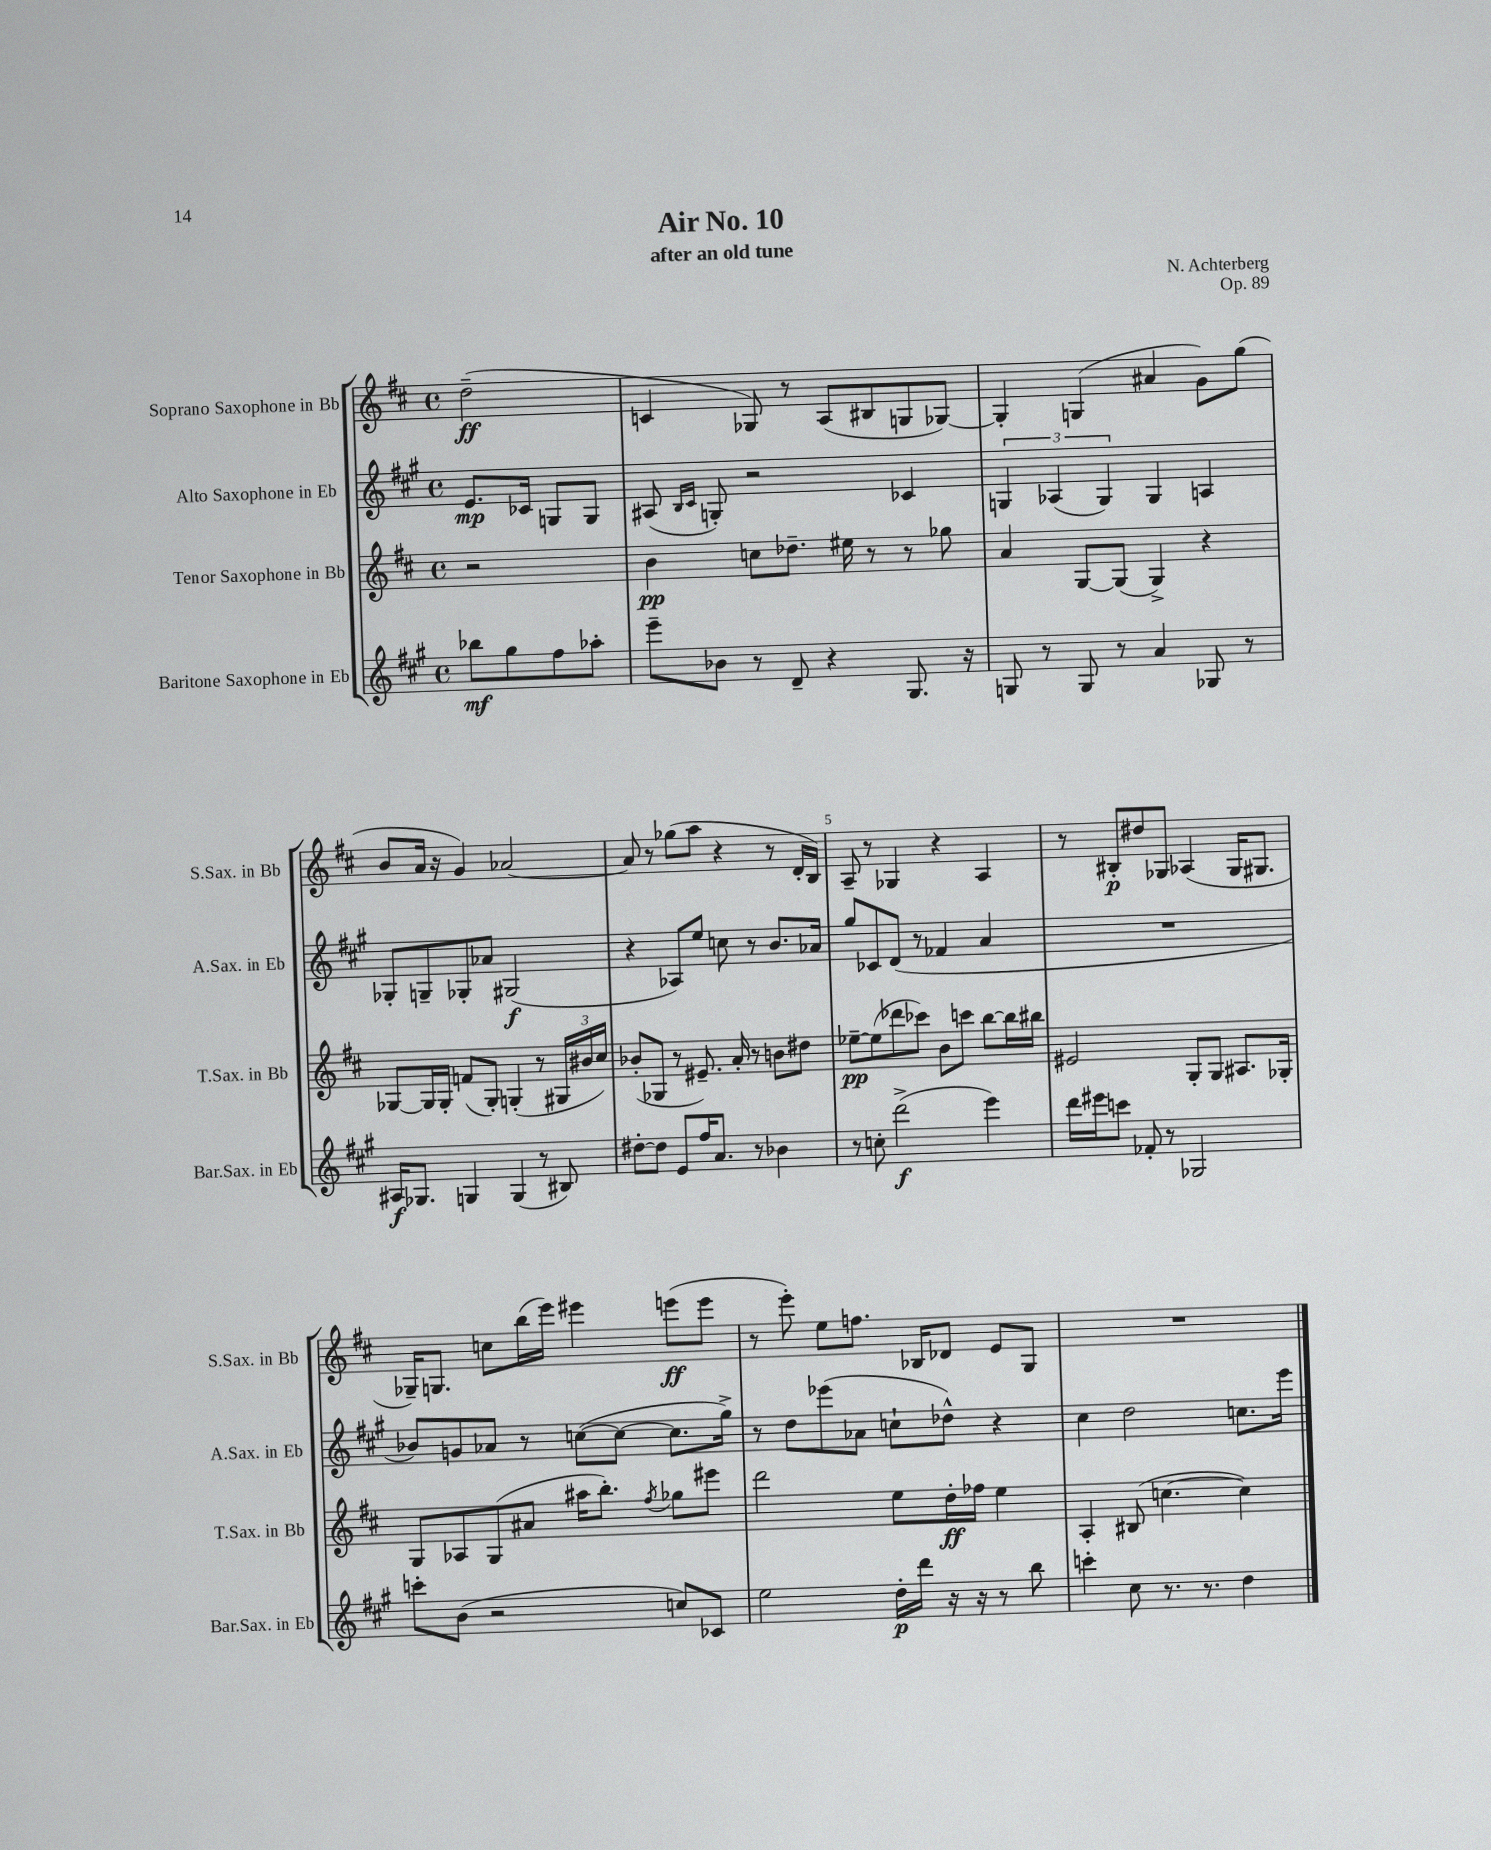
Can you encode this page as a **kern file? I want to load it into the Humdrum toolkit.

**kern	**kern	**kern	**kern
*staff4	*staff3	*staff2	*staff1
*clefG2	*clefG2	*clefG2	*clefG2
*k[f#c#g#]	*k[f#c#]	*k[f#c#g#]	*k[f#c#]
*M4/4	*M4/4	*M4/4	*M4/4
*met(c)	*met(c)	*met(c)	*met(c)
8bb-\L	2r	8.e/L	(2dd~\
8gg#\	.	.	.
.	.	16c-/Jk	.
8ff#\	.	8G/L	.
8aa-'\J	.	8G/J	.
=	=	=	=
8eee~\L	4b\	(8A#/	4c/
.	.	16qqB/LL	.
.	.	16qqc#/JJ	.
8b-\J	.	8G'/)	.
8r	8cc\L	2r	8G-/)
8d~/	8.dd-~\J	.	8r
4r	.	.	(8A/L
.	16ee#\	.	.
.	8r	.	8B#/
8.G#/	8r	4c-/	8G/
.	8gg-\	.	[8G-/J)
16r	.	.	.
=	=	=	=
8G/	4a/	6G/	4G-'/]
8r	.	.	.
.	.	(6A-/	.
8G/	[8G/L	.	(4G/
.	.	6G/)	.
8r	(8G/]J	.	.
4a/	4G^/)	4G/	4a#/
8G-/	4r	4A/	8g\L)
8r	.	.	(8gg\J
=	=	=	=
16A#/LK	[8G-/L	8G-'/L	8b/L
8.G-/J	.	.	.
.	16G-/]L	8G~/	16a/Jk
.	16G-'/JJ	.	16r
4G/	(8f/L	8G-'/	4g/)
.	8G-'/J)	8a-/J	.
(4G/	(4G'/	(2G#/	[2a-/
8r	8r	.	.
8B#/)	24G#/LL	.	.
.	24b#/	.	.
.	24cc#/JJ)	.	.
=	=	=	=
[8dd#'\L	(8b-'/L	4r	8a-/]
8dd#\]J	8G-/J	.	8r
8e/L	8r	8A-/L)	(8gg-\L
16ff#/K	8.e#~/)	8ee/J	8aa\J
8.a/J	.	.	.
.	.	8cc\	4r
.	16a'/	.	.
8r	8r	8r	.
4b-\	8b\L	8.b/L	8r
.	8dd#\J	.	16d'/LL
.	.	16a-/Jk	16B/JJ)
=	=	=	=
8r	[8ee-~\L	8gg#/L	8A~/
8cc'\	(8ee-\]	8c-/	8r
(2ddd^\	8ddd-\	(8d/J	4G-/
.	8ccc-\J)	8r	.
.	8b\L	4f-/	4r
.	8ccc\J	.	.
4eee\)	[8bb\L	4a/	4A/
.	16bb\]L	.	.
.	16bb#\JJ	.	.
=	=	=	=
16ddd\LL	2e#/	1r	8r
16eee#\J	.	.	.
8ccc\J	.	.	8B#'/L
8f-'/	.	.	8dd#/
8r	.	.	8G-/J
2G-/	8G'/L	.	(4A-/
.	8G/J	.	.
.	8.A#/L	.	16G-/LK
.	.	.	8.G#/J
.	16G-'/Jk	.	.
=	=	=	=
8ccc'\L	8G/L	8b-/L)	16G-~/LK)
.	.	.	8.G/J
(8b\J	8A-/	8g/	.
2r	(8G/	8a-/J	8cc\L
.	8a#/J	8r	(16bb\L
.	.	.	16eee\JJ)
.	16aa#\LK	([8cc\L	4eee#\
.	8.bb'\J)	.	.
.	.	8cc\_J	.
.	8qff#/	.	.
8cc/L)	8gg-\L	8.cc\]L	(8eee\L
8c-/J	8eee#\J	.	8eee\J
.	.	16gg#^\Jk)	.
=	=	=	=
2ee\	2ddd\	8r	8r
.	.	8dd\L	8eee'\)
.	.	(8eee-\	8ee\L
.	.	8a-\J	8.ff\J
16dd'\LL	8ee\L	8cc`\L	.
16ddd\JJ	.	.	16B-/LK
16r	16dd'\L	8dd-^^\J)	8d-/J
16r	16ff-\JJ	.	.
8r	4ee\	4r	8e/L
8bb\	.	.	8G/J
=	=	=	=
4ccc'\	4A'/	4cc#\	1r
8cc#\	(8B#/	2dd\	.
8.r	[4.cc\	.	.
8.r	.	.	.
4dd\	4cc\])	8.cc\L	.
.	.	16eee\Jk	.
==	==	==	==
*-	*-	*-	*-
